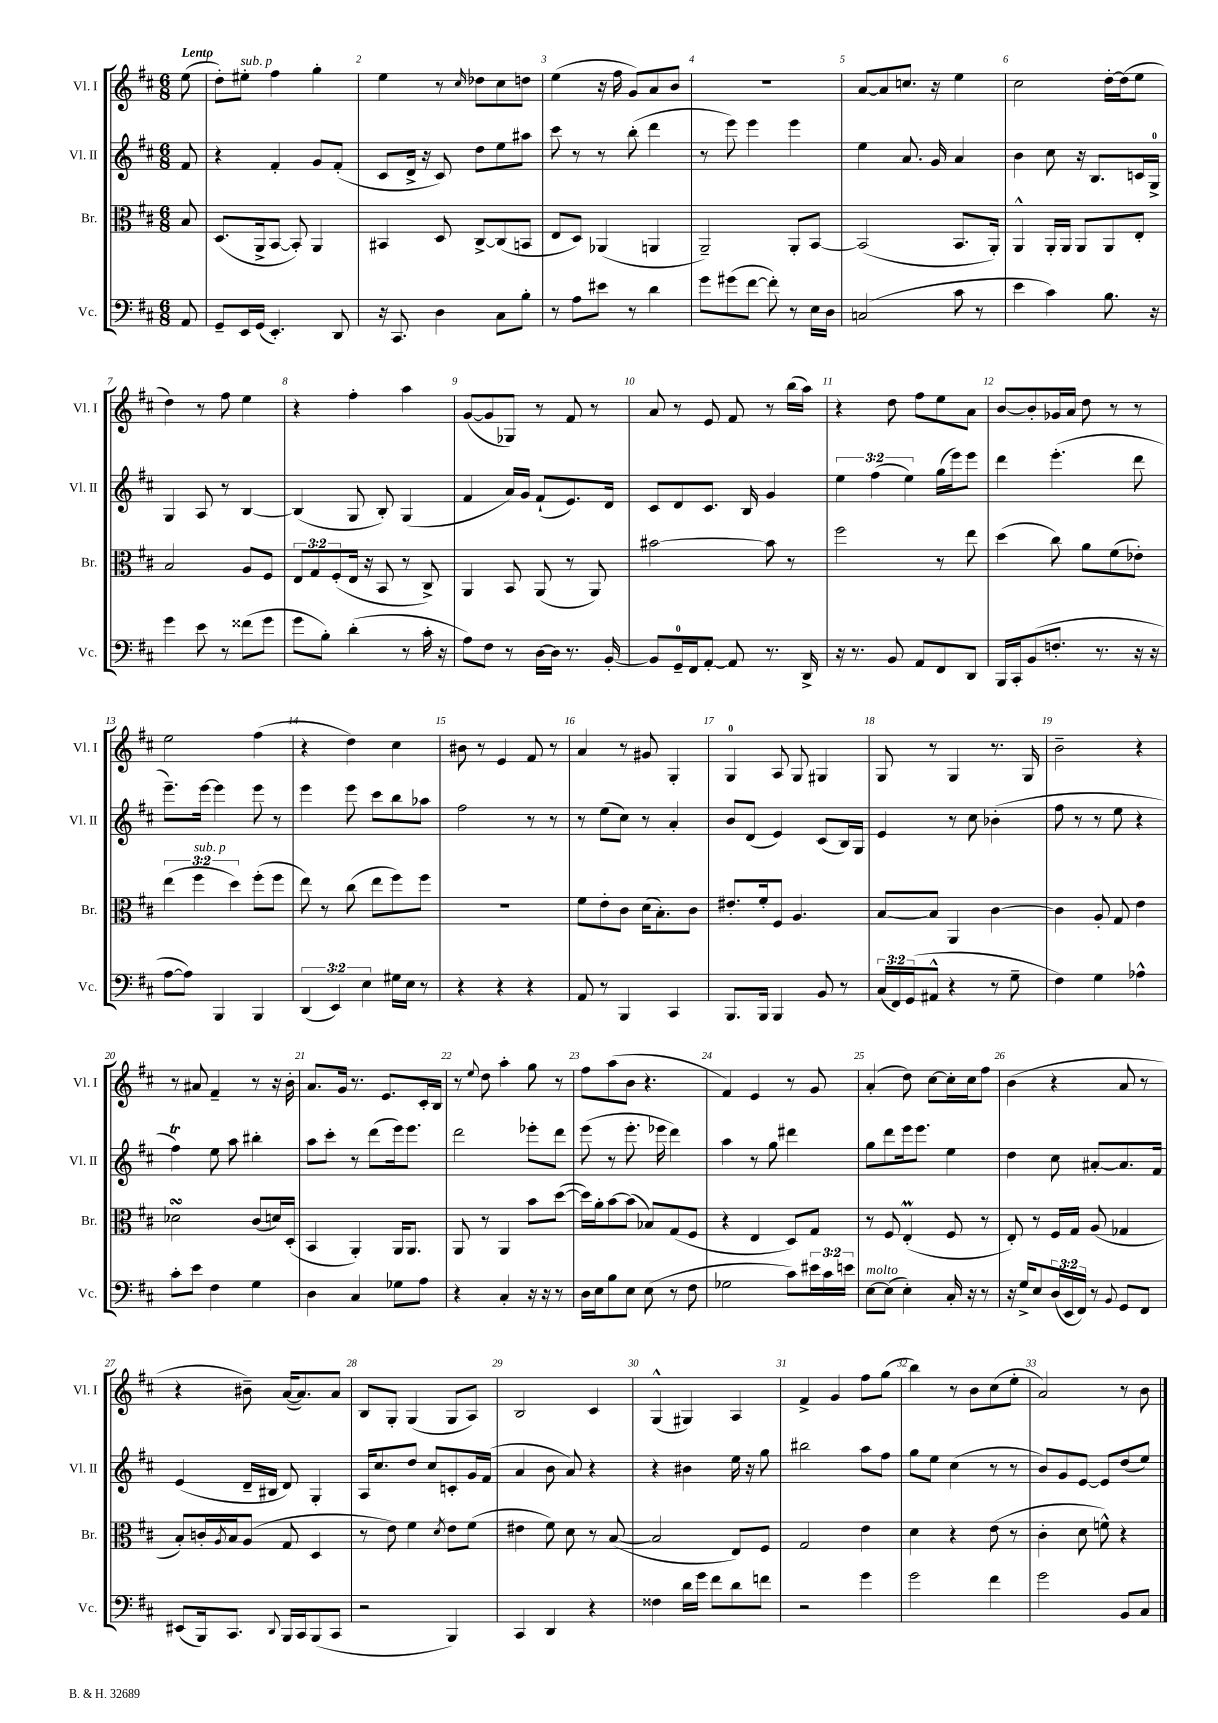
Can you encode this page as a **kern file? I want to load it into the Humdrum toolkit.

**kern	**kern	**kern	**kern
*staff4	*staff3	*staff2	*staff1
*clefF4	*clefC3	*clefG2	*clefG2
*k[f#c#]	*k[f#c#]	*k[f#c#]	*k[f#c#]
*M6/8	*M6/8	*M6/8	*M6/8
8AA	8B	8f#	(8ee
=	=	=	=
8GG~	(8.D	4r	8dd')
16EE	.	.	8ee#'
(16GG	16AA^	.	.
4.EE')	[8BB	4f#'	4ff#
.	8BB'])	.	.
.	4AA	8g	4gg'
8DD	.	(8f#'	.
=	=	=	=
16r	4BB#	8c#	4ee
8.CC#	.	.	.
.	.	16d^	.
.	.	16r	.
4D	8D	8c#)	8r
.	.	.	16qqcc#
.	[8C#^	8dd	8dd-
8C#	(8C#]	8ee	8cc#
8B'	8BB	8aa#	8dd
=	=	=	=
8r	8E	8ccc#	(4ee
8A	8D)	8r	.
8e#	(4AA-	8r	16r
.	.	.	16ff#
8r	.	(8bb'	8g)
4d	4AA	4ddd	8a
.	.	.	8b
=	=	=	=
8g	2AA~)	8r	2.r
(8g#	.	8eee)	.
[8f#	.	4eee	.
8f#'])	.	.	.
8r	8AA'	4eee	.
16E	[8BB	.	.
16D	.	.	.
=	=	=	=
(2C	(2BB]	4ee	[8a
.	.	.	8a]
.	.	8.a	8.cc
.	.	16g	16r
8c#	8.BB	4a	4ee
8r	.	.	.
.	16AA')	.	.
=	=	=	=
4e	4AA^^	4b	2cc#
4c#)	16AA'	8cc#	.
.	16AA	.	.
.	8AA	16r	.
.	.	8.B	.
8.B	8AA	.	[16dd'
.	.	.	(16dd]
.	8E'	16c	8ee
16r	.	16G^	.
=	=	=	=
4g	2B	4G	4dd)
8e	.	8A	8r
8r	.	8r	8ff#
(8f##	8A	[4B	4ee
8g	8F#	.	.
=	=	=	=
8g	12E	(4B]	4r
.	12G	.	.
8B')	.	.	.
.	(12F#'	.	.
(4d'	16E	8G	4ff#'
.	16r	.	.
.	8BB	8B')	.
8r	8r	(4G	4aa
16c#'	8C#^)	.	.
16r	.	.	.
=	=	=	=
8A)	4AA	4f#	([8g
8F#	.	.	8g]
8r	8BB	16a)	8G-)
.	.	16g	.
[16D	(8AA	(8f#`	8r
16D]	.	.	.
8.r	8r	8.e)	8f#
.	8AA)	.	8r
[16BB'	.	16d	.
=	=	=	=
8BB]	[2b#	8c#	8a
16GG~	.	8d	8r
16FF#	.	.	.
[8AA'	.	8.c#	8e
8AA]	.	.	8f#
.	.	16B	.
8.r	8b#]	4g	8r
.	8r	.	(16bb
16DD^	.	.	16aa)
=	=	=	=
16r	2ff#	6ee	4r
8.r	.	.	.
.	.	(6ff#	.
8BB	.	.	8dd
.	.	6ee)	.
8AA	.	.	8ff#
8FF#	8r	(16gg	8ee
.	.	16eee)	.
8DD	8ee	8eee	8a
=	=	=	=
16BBB	(4dd	4ddd	[8b
16CC#'	.	.	.
(8BB	.	.	8b']
8.F'	8cc#)	(4.eee'	16g-
.	.	.	16a
.	8a	.	8dd
8.r	.	.	.
.	(8f#	.	8r
16r	8e-')	8ddd	8r
16r	.	.	.
=	=	=	=
[8A	(6ee	8.eee~)	2ee
8A])	.	.	.
.	6ff#	.	.
.	.	[16eee	.
4BBB	.	4eee]	.
.	6dd)	.	.
4BBB	(8ff#'	8eee	(4ff#
.	8ff#	8r	.
=	=	=	=
(6DD	8ee)	4eee	4r
.	8r	.	.
6EE)	.	.	.
.	(8cc#	8eee	4dd)
6E	.	.	.
.	8ee	8ccc#	.
16G#	8ff#)	8bb	4cc#
16E	.	.	.
8r	8ff#	8aa-	.
=	=	=	=
4r	2.r	2ff#	8b#
.	.	.	8r
4r	.	.	4e
4r	.	8r	8f#
.	.	8r	8r
=	=	=	=
8AA	8f#	8r	4a
8r	8e'	(8ee	.
4BBB	8c#	8cc#)	8r
.	(16d	8r	8g#
.	8.B')	.	.
4CC#	.	4a'	4G'
.	8c#	.	.
=	=	=	=
8.BBB	8.e#'	8b	4G
.	.	(8d	.
16BBB	16f#'	.	.
4BBB	8F#	4e)	8A
.	4.A	.	8G
8BB	.	(8c#	4G#
8r	.	16B)	.
.	.	16G	.
=	=	=	=
(24C#	[8B	4e	8G
24FF#)	.	.	.
(24GG	.	.	.
8AA#^^	8B]	.	8r
4r	4AA	8r	4G
.	.	8cc#	.
8r	[4c#	(4b-'	8.r
8G~	.	.	.
.	.	.	16G
=	=	=	=
4F#)	4c#]	8ff#	2b~
.	.	8r	.
4G	8A'	8r	.
.	8G	8ee	.
4A-^^	4e	4r	4r
=	=	=	=
8c#'	2d-	4ff#)	8r
8e	.	.	8a#
4F#	.	8ee	4f#~
.	.	8aa	.
4G	(8c#	4bb#'	8r
.	16d)	.	16r
.	(16D'	.	16b'
=	=	=	=
4D	4BB	8aa	8.a
.	.	8ccc#'	.
.	.	.	16g
4C#	4AA')	8r	8.r
.	.	(8ddd	.
.	.	.	8.e
8G-	16AA	16eee)	.
.	8.AA	8.eee	.
8A	.	.	16c#'
.	.	.	16B
=	=	=	=
4r	8AA	2ddd	8r
.	.	.	8qqee
.	8r	.	8dd
4C#'	4AA	.	4aa'
16r	8b	8eee-'	8gg
16r	.	.	.
8r	([8dd	8ddd	8r
=	=	=	=
16D	16dd])	(8eee	8ff#
16E	16a'	.	.
8B	[8b	8r	(8aa
8E	(8b]	8.eee'	8b
(8E	8B-)	.	4.r
.	.	16eee-	.
8r	(8G	4ddd)	.
8F#	8F#	.	.
=	=	=	=
2G-	4r	4aa	4f#)
.	4E	8r	4e
.	.	8gg	.
8c#)	8D)	4ddd#	8r
24e#	8G	.	8g
24c#	.	.	.
24e	.	.	.
=	=	=	=
[8E	8r	8gg	(4a'
(8E]	8F#	8ddd	.
4E')	(4E'	16eee	8dd)
.	.	8.eee	.
.	.	.	[8cc#
16C#'	8F#	4ee	16cc#']
16r	.	.	16cc#
8r	8r	.	8ff#
=	=	=	=
16r	8E')	4dd	(4b
16G^	.	.	.
8E	8r	.	.
(24D	16F#	8cc#	4r
24EE	.	.	.
.	16G	.	.
24FF#)	.	.	.
8r	(8A	[8a#'	.
8qqBB	.	.	.
8GG	4G-	8.a#]	8a
8FF#	.	.	8r
.	.	16f#	.
=	=	=	=
(8EE#	8B')	(4e	4r
16BBB)	16c'	.	.
.	8qA	.	.
8.CC#	16B	.	.
.	(8A	16d~	8b#~)
.	.	16B#	.
8qqDD	.	.	.
16BBB	8G	8d)	([16a
16CC#	.	.	8.a])
(8BBB	4D	4G'	.
8CC#	.	.	8a
=	=	=	=
2r	8r	16A	8B
.	.	8.cc#	.
.	8e)	.	8G'
.	4f#	8dd	(4G
.	.	8cc#	.
.	8qd	.	.
4BBB)	8e	8c'	8G
.	(8f#	16g	8A)
.	.	(16f#	.
=	=	=	=
4CC#	4e#	4a	2B
4DD	8f#)	8b	.
.	8d	8a)	.
4r	8r	4r	4c#
.	([8B	.	.
=	=	=	=
4F##	2B]	4r	(4G^^
16d	.	4b#	4G#)
16g	.	.	.
8f#	.	.	.
8d	8E)	16ee	4A
.	.	16r	.
8f	8F#	8gg	.
=	=	=	=
2r	2G	2bb#	4f#^
.	.	.	4g
4g	4e	8aa	8ff#
.	.	8ff#	(8gg
=	=	=	=
2g	4d	8gg	4bb)
.	.	8ee	.
.	4r	(4cc#	8r
.	.	.	8b
4f#	(8e	8r	(8cc#
.	8r	8r	8ee'
=	=	=	=
2g	4c#'	8b)	2a)
.	.	8g	.
.	8d	[8e	.
.	8f^^)	8e]	.
8BB	4r	(8dd	8r
8C#	.	8ee)	8b
==	==	==	==
*-	*-	*-	*-
